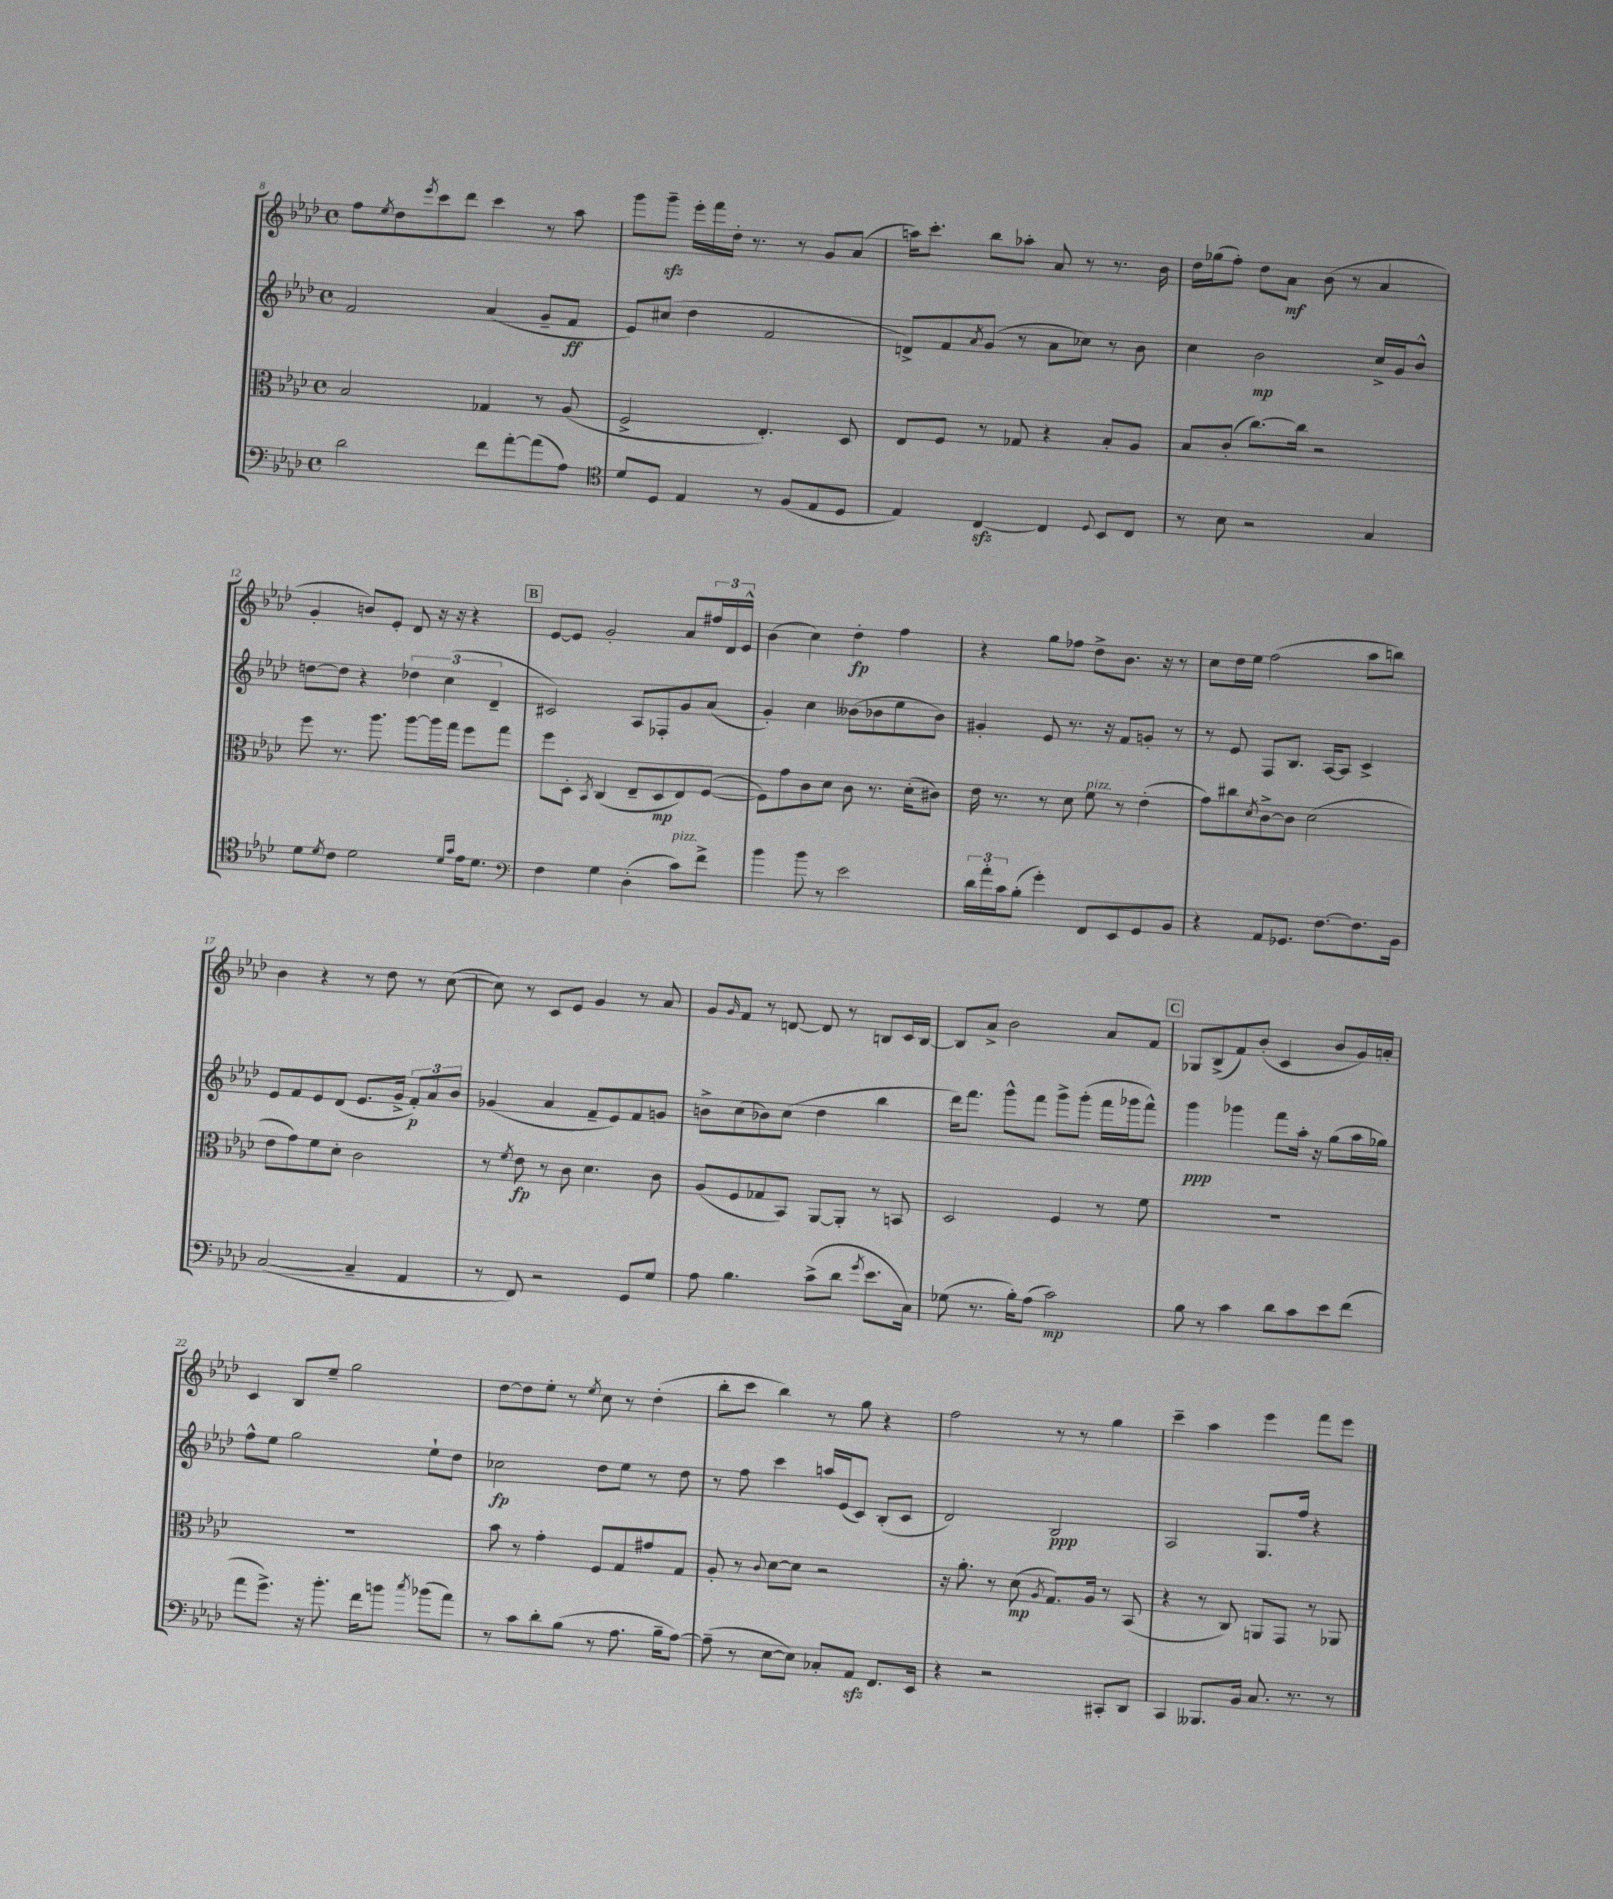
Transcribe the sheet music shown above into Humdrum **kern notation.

**kern	**dynam	**kern	**dynam	**kern	**dynam	**kern	**dynam
*part4	*part4	*part3	*part3	*part2	*part2	*part1	*part1
*staff4	*staff4	*staff3	*staff3	*staff2	*staff2	*staff1	*staff1
*clefF4	*	*clefC3	*	*clefG2	*	*clefG2	*
*k[b-e-a-d-]	*	*k[b-e-a-d-]	*	*k[b-e-a-d-]	*	*k[b-e-a-d-]	*
*M4/4	*	*M4/4	*	*M4/4	*	*M4/4	*
*met(c)	*	*met(c)	*	*met(c)	*	*met(c)	*
=8	=8	=8	=8	=8	=8	=8	=8
2d-\	.	2B-/	.	2f/	.	8ff\L	.
.	.	.	.	.	.	8qee-/	.
.	.	.	.	.	.	8dd-\	.
.	.	.	.	.	.	8qeee-/	.
.	.	.	.	.	.	8ccc\	.
.	.	.	.	.	.	8ddd-\J	.
8f\L	.	4G-X/	.	(4a-/	.	4ccc\	.
[8a-'\	.	.	.	.	.	.	.
(8a-\]	.	8r	.	8g~/L	.	8r	.
8A-\J)	.	(8A-/	.	8f/J	ff	8aa-\	.
=9	=9	=9	=9	=9	=9	=9	=9
*clefC4	*	*	*	*	*	*	*
8d-/L	.	2F^/	.	8e-/L)	.	8ggg\L	.
8D-/J	.	.	.	(8cc#X/J	.	8gggzz~\J	.
4E-/	.	.	.	4dd-\	.	16eee-'\LL	.
.	.	.	.	.	.	16fff\	.
.	.	.	.	.	.	16dd-'\JJ	.
.	.	.	.	.	.	8.r	.
8r	.	4.E-'/)	.	2f/	.	.	.
(8F/L	.	.	.	.	.	8r	.
8E-/	.	.	.	.	.	8g/L	.
8D-/J	.	8D-/	.	.	.	(8a-/J	.
=10	=10	=10	=10	=10	=10	=10	=10
4E-/)	.	8E-/L	.	8dn^/L)	.	16aan\KL)	.
.	.	.	.	.	.	8.ccc'\J	.
.	.	8F/J	.	8f/	.	.	.
.	.	.	.	8qa-/	.	.	.
[4Czz/	.	8r	.	(8g/J	.	8bb-\L	.
.	.	8G-X/	.	8r	.	8aa-X'\J	.
4C/]	.	4r	.	8a-\L	.	8a-/	.
.	.	.	.	8cc-X\J)	.	8r	.
8qqD-/	.	.	.	.	.	.	.
8BB-/L	.	8B-'/L	.	8r	.	8.r	.
8C/J	.	8A-/J	.	8b-\	.	.	.
.	.	.	.	.	.	16b-\	.
=11	=11	=11	=11	=11	=11	=11	=11
8r	.	8B-/L	.	4cc\	.	16dd-\LL	.
.	.	.	.	.	.	(16gg-X\J	.
8B-\	.	(8c'/J	.	.	.	8ff'\J)	.
2r	.	[8.cc\L)	.	2b-\	mp	8dd-\L	.
.	.	.	.	.	.	8a-\J	mf
.	.	16cc\Jk]	.	.	.	.	.
.	.	2r	.	.	.	(8b-\	.
.	.	.	.	.	.	8r	.
4G/	.	.	.	16cc^/LL	.	4a-/	.
.	.	.	.	16g/J	.	.	.
.	.	.	.	8b-^^/J	.	.	.
!!LO:LB:g=z
=12	=12	=12	=12	=12	=12	=12	=12
8d-\L	.	8ff\	.	[8ddn\L	.	4g'/	.
8qd-/	.	.	.	.	.	.	.
8c\J	.	8.r	.	8dd\J]	.	.	.
2d-\	.	.	.	4r	.	8bn/L)	.
.	.	8.aa-\	.	.	.	.	.
.	.	.	.	.	.	8e-'/J	.
.	.	[8aa-\L	.	6dd-X\	.	8d-/	.
.	.	16aa-\L]	.	.	.	16r	.
.	.	.	.	(6cc\	.	.	.
.	.	16gg\JJ	.	.	.	16r	.
16qqd-/LL	.	.	.	.	.	.	.
16qqg/JJ	.	.	.	.	.	.	.
16e-\KL	.	8ff\L	.	.	.	4r	.
8.d-\J	.	.	.	.	.	.	.
.	.	.	.	6d-~/	.	.	.
.	.	8gg\J	.	.	.	.	.
!!LO:REH:place=s1:t=B
=13	=13	=13	=13	=13	=13	=13	=13
*clefF4	*	*	*	*	*	*	*
4F\	.	8ff\L	.	2c#X/)	.	[8e-/L	.
.	.	8D-'\J	.	.	.	8e-/J]	.
.	.	8qBB-/	.	.	.	.	.
4G\	.	(4C/	.	.	.	2g'/	.
(4D-'\	.	8E-~/L	.	8A-/L	.	.	.
.	.	8D-/	mp	8F-X'/	.	.	.
!LO:TX:a:i:t=pizz.	!	!	!	!	!	!	!
8c\L)	.	8E-/)	.	8g/	.	8a-/L	.
8f^\J	.	([8F/J	.	(8a-/J	.	24ff#X/L	.
.	.	.	.	.	.	24d-/	.
.	.	.	.	.	.	24e-^^/JJ	.
=14	=14	=14	=14	=14	=14	=14	=14
4b-\	.	8F\L])	.	4g'/)	.	(4b-\	.
.	.	8g\	.	.	.	.	.
8b-\	.	8c\	.	4cc\	.	4cc\)	.
8r	.	8d-\J	.	.	.	.	.
2e-\	.	8c\	.	(8b--X\L	.	4dd-'\	fp
.	.	8.r	.	8b-X\	.	.	.
.	.	.	.	8ee-\	.	4ff\	.
.	.	(16d-'\KL	.	.	.	.	.
.	.	8c#X\J)	.	8b-\J)	.	.	.
=15	=15	=15	=15	=15	=15	=15	=15
24d-\LL	.	16e-\	.	4g#X'/	.	4r	.
24a-'\	.	.	.	.	.	.	.
.	.	8.r	.	.	.	.	.
24c\J	.	.	.	.	.	.	.
(8B-'\J	.	.	.	.	.	.	.
4g'\)	.	8r	.	8e-/	.	8gg\L	.
.	.	8d-\	.	8.r	.	8ff-X\J	.
!	!	!LO:TX:a:i:t=pizz.	!	!	!	!	!
8FF/L	.	8f\	.	.	.	8dd-^\L	.
.	.	.	.	16r	.	.	.
8EE-/	.	8r	.	8f/L	.	8.b-\J	.
8GG/	.	(4e-'\	.	8gn'/J	.	.	.
.	.	.	.	.	.	16r	.
8BB-/J	.	.	.	8r	.	8r	.
=16	=16	=16	=16	=16	=16	=16	=16
4r	.	8g\L)	.	8r	.	8cc\L	.
.	.	8cc#X\	.	8e-/	.	16dd-\L	.
.	.	.	.	.	.	16ee-\JJ	.
.	.	8qd-/	.	.	.	.	.
8AA-/L	.	[8c^\	.	8F/L	.	(2ff\	.
8.GG-X/J	.	8c\J]	.	8.B-/J	.	.	.
.	.	(2d-\	.	.	.	.	.
[8.F\L	.	.	.	[16A-/KL	.	.	.
.	.	.	.	8A-/J]	.	.	.
8.F\]	.	.	.	4c^/	.	8aa-\L	.
.	.	.	.	.	.	8bbn\J)	.
16BB-\Jk	.	.	.	.	.	.	.
!!LO:LB:g=z
=17	=17	=17	=17	=17	=17	=17	=17
([2C/	.	8e-\L	.	8e-/L	.	4b-\	.
.	.	8g\)	.	8f/	.	.	.
.	.	8f\	.	8e-/	.	4r	.
.	.	8d-'\J	.	(8d-/J	.	.	.
4C~/]	.	2c\	.	8.e-/L	.	8r	.
.	.	.	.	.	.	8dd-\	.
.	.	.	.	16g^/Jk	.	.	.
4AA-/	.	.	.	12f'/L)	p	8r	.
.	.	.	.	12a-/	.	.	.
.	.	.	.	.	.	([8cc\	.
.	.	.	.	12b-/J	.	.	.
=18	=18	=18	=18	=18	=18	=18	=18
8r	.	8r	.	(4g-X/	.	8cc\])	.
.	.	8qf/	.	.	.	.	.
8FF/)	.	8e-\	fp	.	.	8r	.
2r	.	8r	.	4a-/	.	8c/L	.
.	.	8c\	.	.	.	8e-/J	.
.	.	4.d-\	.	8f~/L	.	4g/	.
.	.	.	.	8e-/)	.	.	.
8GG/L	.	.	.	8f/	.	8r	.
8G/J	.	8c\	.	8gn/J	.	8a-/	.
=19	=19	=19	=19	=19	=19	=19	=19
8A-\	.	(8A-/L	.	8bn^\L	.	8g/L	.
.	.	.	.	.	.	16qqg/	.
4.B-\	.	8F/	.	(8cc\	.	8f/J	.
.	.	8G-X/	.	8b-X\)	.	8r	.
.	.	8BB-/J)	.	(8cc\J	.	[8dn/	.
(8c^\L	.	[8AA-/L	.	4dd-\	.	8d/]	.
8d-\J	.	8AA-'/J]	.	.	.	8r	.
8qg/	.	.	.	.	.	.	.
8.e-\L	.	8r	.	4bb-\	.	8Bn/L	.
.	.	8BBn/	.	.	.	16c/L	.
16C\Jk)	.	.	.	.	.	[16B/JJ	.
=20	=20	=20	=20	=20	=20	=20	=20
(8G-X\	.	2D-/	.	16ddd-\KL)	.	8B/L]	.
.	.	.	.	8.fff\J	.	.	.
8.r	.	.	.	.	.	8a-^/J	.
.	.	.	.	8ggg^^\L	.	2b-\	.
16B-'\KL)	.	.	.	.	.	.	.
(8A-\J	.	.	.	8fff\J	.	.	.
2c\)	mp	4F/	.	8ggg^\L	.	.	.
.	.	.	.	(8ggg'\J	.	.	.
.	.	8r	.	16fff\LL	.	8a-/L	.
.	.	.	.	16ggg-X\J	.	.	.
.	.	8f\	.	8fff^^\J)	.	8f/J	.
!!LO:REH:place=s1:t=C
=21	=21	=21	=21	=21	=21	=21	=21
8B-\	.	1r	.	4ggg\	ppp	8G-X/L	.
8r	.	.	.	.	.	(8B-^/	.
4c\	.	.	.	4ggg-X\	.	8f/)	.
.	.	.	.	.	.	(8b-'/J	.
8d-\L	.	.	.	8fff\L	.	4c/	.
8c\	.	.	.	16aa-'\Jk	.	.	.
.	.	.	.	16r	.	.	.
8e-\	.	.	.	(8gg\L	.	8b-/L	.
(8f\J	.	.	.	16aa-\L	.	16g/L)	.
.	.	.	.	16gg-X\JJ)	.	16an'/JJ	.
!!LO:LB:g=z
=22	=22	=22	=22	=22	=22	=22	=22
8a-\L	.	1r	.	8ff^^\L	.	4c/	.
8.g^\J)	.	.	.	8ee-\J	.	.	.
.	.	.	.	2gg\	.	8B-/L	.
16r	.	.	.	.	.	.	.
8.b-'\	.	.	.	.	.	8ee-~/J	.
.	.	.	.	.	.	2gg\	.
16f\KL	.	.	.	.	.	.	.
8bn\J	.	.	.	.	.	.	.
8qcc/	.	.	.	.	.	.	.
(8b-X\L	.	.	.	8ee-`\L	.	.	.
8a-\J)	.	.	.	8dd-\J	.	.	.
=23	=23	=23	=23	=23	=23	=23	=23
8r	.	8b-\	.	2cc-X\	fp	[8dd-\L	.
8c\L	.	8r	.	.	.	8dd-\]	.
8d-'\	.	4g'\	.	.	.	8ee-'\J	.
(8B-\J	.	.	.	.	.	8r	.
.	.	.	.	.	.	8qee-/	.
8r	.	8F/L	.	8dd-\L	.	8cc\	.
8.A-\	.	8G/	.	8ee-\J	.	8r	.
.	.	8g#X/	.	8r	.	(4dd-'\	.
16B-~\KL	.	.	.	.	.	.	.
[8A-\J)	.	8G/J	.	8dd-\	.	.	.
=24	=24	=24	=24	=24	=24	=24	=24
(8A-~\]	.	8A-'/	.	8r	.	8bb-'\L	.
8r	.	8r	.	8ff\	.	8ccc\J	.
.	.	8qqc/	.	.	.	.	.
[8E-\L	.	[8d-\L	.	4ccc\	.	4bb-\)	.
8E-\J])	.	8d-\J]	.	.	.	.	.
8C-X'/L	.	2r	.	16aan/LL	.	8r	.
.	.	.	.	(16e-/J	.	.	.
8AA-zz/J	.	.	.	8c/J)	.	8gg\	.
8.FF/L	.	.	.	(8B-'/L	.	4r	.
.	.	.	.	8c/J	.	.	.
16EE-/Jk	.	.	.	.	.	.	.
=25	=25	=25	=25	=25	=25	=25	=25
4r	.	16r	.	2d-/)	.	2ff\	.
.	.	8.a-'\	.	.	.	.	.
2r	.	8r	.	.	.	.	.
.	.	(8d-\	mp	.	.	.	.
.	.	8qA-/	.	.	.	.	.
.	.	8.G/L)	.	2B-/	ppp	8r	.
.	.	.	.	.	.	8r	.
.	.	16A-/Jk	.	.	.	.	.
8CC#X'/L	.	8r	.	.	.	4gg\	.
8DD-/J	.	(8BB-/	.	.	.	.	.
=26	=26	=26	=26	=26	=26	=26	=26
4CC/	.	4r	.	2A-/	.	4ccc~\	.
8.BBB--X/L	.	8r	.	.	.	4aa-\	.
.	.	8C/)	.	.	.	.	.
16BB-/Jk	.	.	.	.	.	.	.
8.C/	.	8AAn/L	.	8.G/L	.	4eee-\	.
.	.	8GG/J	.	.	.	.	.
8.r	.	.	.	16ff/Jk	.	.	.
.	.	8r	.	4r	.	8fff\L	.
8r	.	8AA-X/	.	.	.	8eee-\J	.
==	==	==	==	==	==	==	==
*-	*-	*-	*-	*-	*-	*-	*-
